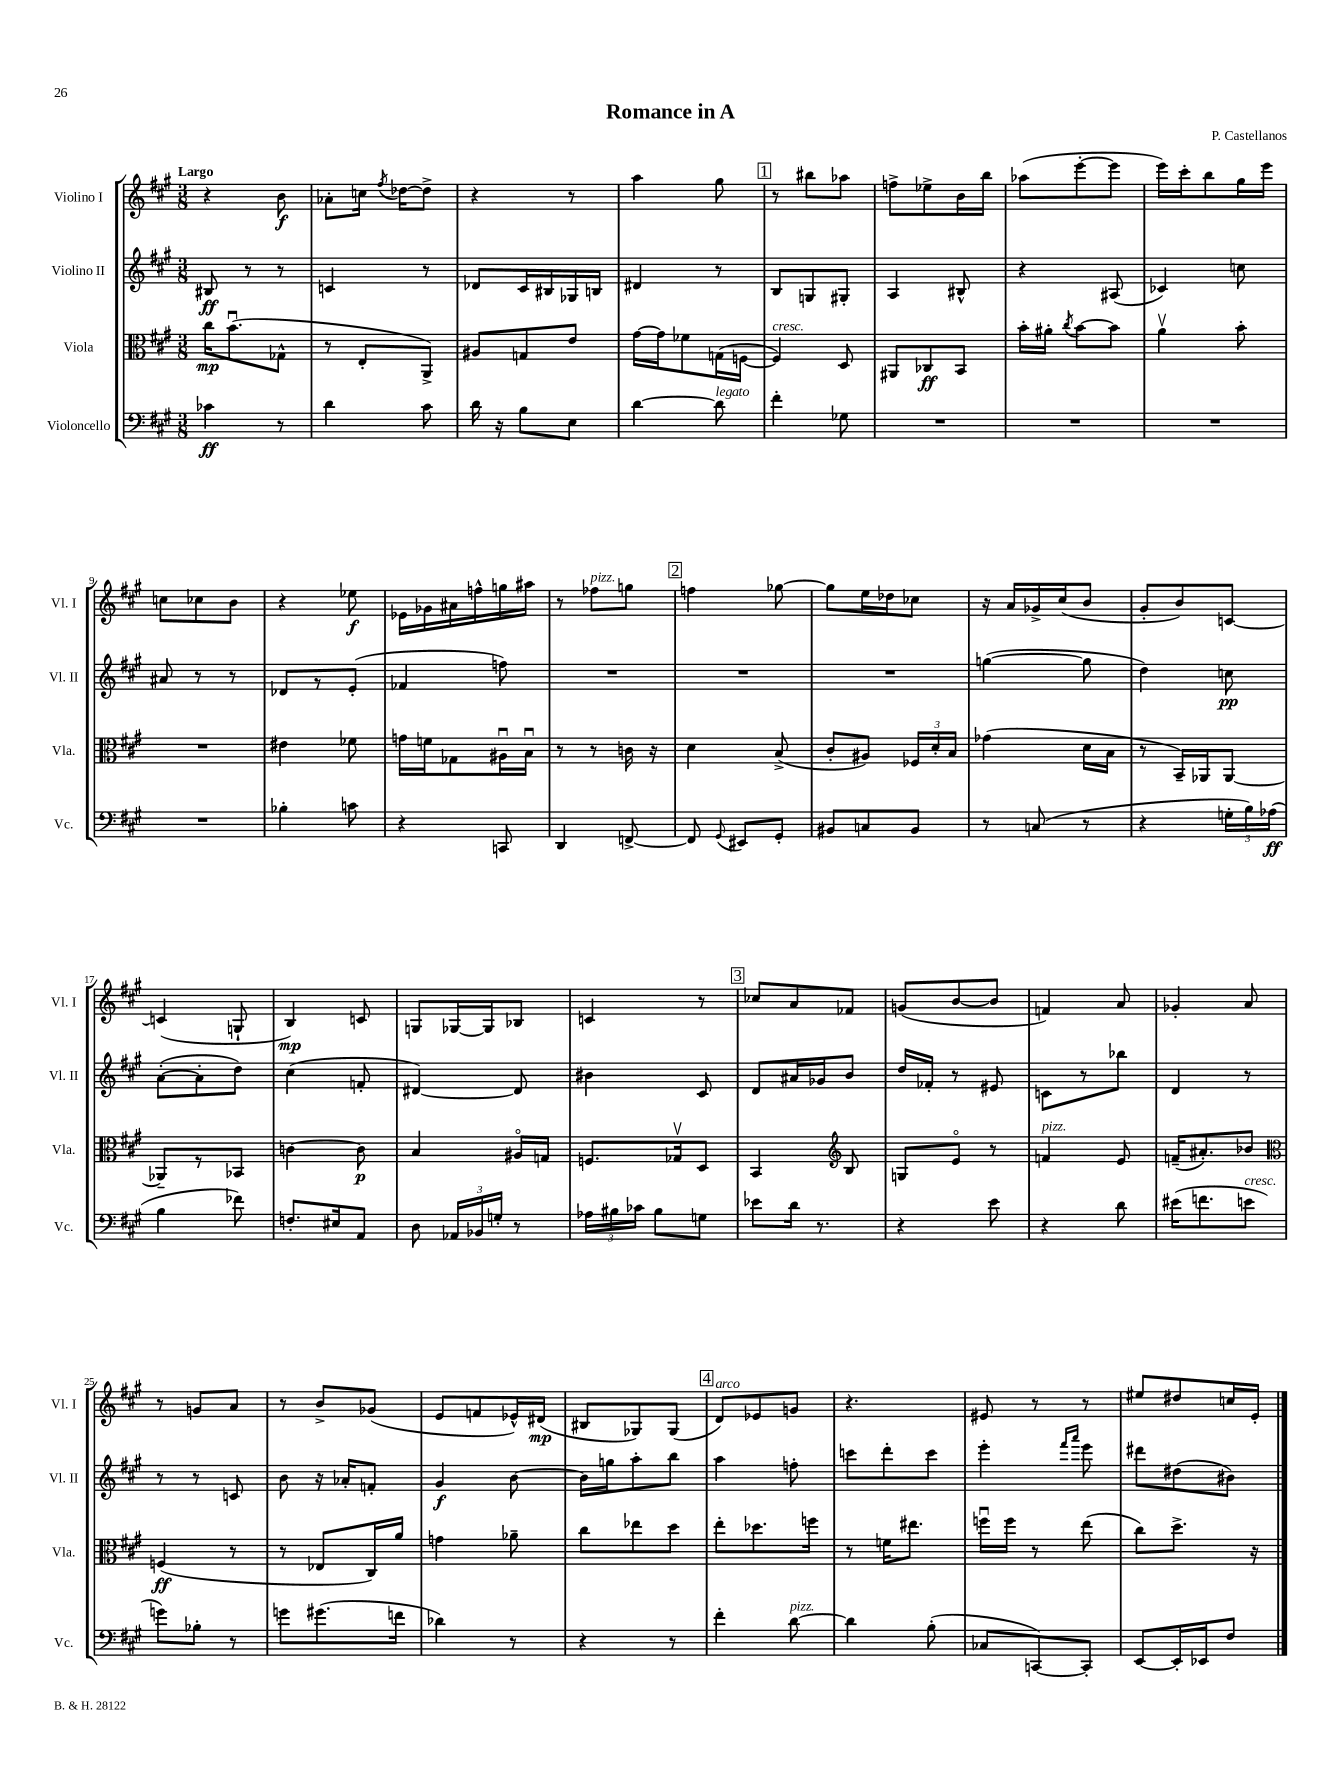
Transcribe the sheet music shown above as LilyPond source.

\header { title = "Romance in A" composer = "P. Castellanos" }
<<
\new StaffGroup <<
\new Staff = "s0" \with { instrumentName = "Violino I" shortInstrumentName = "Vl. I" } {
    \clef treble \key a \major \numericTimeSignature \time 3/8 \tempo "Largo"
    \autoBeamOff r4 b'8\f |
    aes'8[-. c''16] \acciaccatura { fis''8 } des''16[~ des''8]-> |
    r4 r8 |
    a''4 gis''8 |
    \mark \markup { \box "1" } r8 bis''8[ aes''8] |
    f''8[-> ees''8-> b'16 b''16] |
    aes''8[( e'''8~-. e'''8] |
    e'''16[) cis'''16-. b''8 gis''16 e'''16] |
    c''8[ ces''8 b'8] |
    r4 ees''8\f |
    ees'16[ ges'16 ais'16 f''16-^ g''16 ais''16] |
    r8 fes''8[^\markup { \italic "pizz." } g''8] |
    \mark \markup { \box "2" } f''4 ges''8~ |
    ges''8[ e''16 des''16 ces''8] |
    r16 a'16[ ges'16-> cis''16( b'8] |
    gis'8[-. b'8) c'8]~ |
    c'4( g8-! |
    b4\mp) c'8 |
    g8[ ges16~ ges16 bes8] |
    c'4 r8 |
    \mark \markup { \box "3" } ces''8[ a'8 fes'8] |
    g'8[( b'8~ b'8] |
    f'4) a'8 |
    ges'4-. a'8 |
    r8 g'8[ a'8] |
    r8 b'8[-> ges'8]( |
    e'8[ f'8 ees'16-^) dis'16]\mp( |
    bis8[ ges8) ges8]( |
    \mark \markup { \box "4" } d'8[^\markup { \italic "arco" }) ees'8 g'8] |
    r4. |
    eis'8 r8 r8 |
    eis''8[ dis''8 c''16 e'16]-. \bar "|." |
}
\new Staff = "s1" \with { instrumentName = "Violino II" shortInstrumentName = "Vl. II" } {
    \clef treble \key a \major \numericTimeSignature \time 3/8
    \autoBeamOff bis8\ff r8 r8 |
    c'4 r8 |
    des'8[ cis'16 bis16 ges16 b16] |
    dis'4 r8 |
    \mark \markup { \box "1" } b8[ g8 gis8]-. |
    a4 bis8-^ |
    r4 ais8( |
    ces'4) c''8 |
    ais'8 r8 r8 |
    des'8[ r8 e'8]-.( |
    fes'4 f''8) |
    R4. |
    \mark \markup { \box "2" } R4. |
    R4. |
    g''4~( g''8 |
    d''4) c''8\pp |
    a'8[~-.( a'8-. d''8]) |
    cis''4( f'8-. |
    dis'4~) dis'8 |
    bis'4 cis'8 |
    \mark \markup { \box "3" } d'8[ ais'16 ges'16 b'8] |
    d''16[ fes'16]-. r8 eis'8 |
    c'8[ r8 bes''8] |
    d'4 r8 |
    r8 r8 c'8 |
    b'8 r16 aes'16[-. f'8]-. |
    gis'4\f b'8~ |
    b'16[ g''16 a''8-. b''8] |
    \mark \markup { \box "4" } a''4 f''8-. |
    c'''8[ d'''8-. c'''8] |
    e'''4-. \grace { fis'''16[ a'''16] } e'''8 |
    dis'''8[ dis''8( bis'8]) \bar "|." |
}
\new Staff = "s2" \with { instrumentName = "Viola" shortInstrumentName = "Vla." } {
    \clef alto \key a \major \numericTimeSignature \time 3/8
    \autoBeamOff cis''16[\mp b'8.\downbow( ges8]-^ |
    r8 e8[-. a,8]->) |
    ais8[ g8 e'8] |
    gis'16[~ gis'16 fes'8 g16( f16]~ |
    \mark \markup { \box "1" } f4^\markup { \italic "cresc." }) d8 |
    ais,8[ ces8\ff b,8] |
    b'16[-. ais'16]-. \acciaccatura { cis''8 } b'8[~ b'8] |
    a'4\upbow b'8-. |
    R4. |
    eis'4 fes'8 |
    g'16[ f'16 ges8 ais16\downbow b16]\downbow |
    r8 r8 c'16 r16 |
    \mark \markup { \box "2" } d'4 b8->( |
    cis'8[-. ais8]) \tuplet 3/2 { fes16[ d'16-. b16] } |
    ges'4( d'16[ b16] |
    r8 b,16[--) aes,16 aes,8]~ |
    aes,8[-- r8 bes,8] |
    c'4~ c'8\p |
    b4 ais16[\flageolet g16] |
    f8.[ ges16\upbow d8] |
    \mark \markup { \box "3" } b,4 \clef treble b8 |
    g8[ e'8]\flageolet r8 |
    f'4^\markup { \italic "pizz." } e'8 |
    f'16[--( ais'8.-.) bes'8] |
    \clef alto f4\ff( r8 |
    r8 ees8[ cis16) a'16] |
    g'4 aes'8-- |
    cis''8[ ees''8 d''8] |
    \mark \markup { \box "4" } e''8[-. des''8. f''16] |
    r8 f'16[ eis''8.] |
    f''16[\downbow f''16] r8 e''8( |
    cis''8[) d''8.]-> r16 \bar "|." |
}
\new Staff = "s3" \with { instrumentName = "Violoncello" shortInstrumentName = "Vc." } {
    \clef bass \key a \major \numericTimeSignature \time 3/8
    \autoBeamOff ces'4\ff r8 |
    d'4 cis'8 |
    d'16 r16 b8[ e8] |
    d'4~ d'8^\markup { \italic "legato" } |
    \mark \markup { \box "1" } fis'4-. ges8 |
    R4. |
    R4. |
    R4. |
    R4. |
    bes4-. c'8 |
    r4 c,8 |
    d,4 f,8~-> |
    \mark \markup { \box "2" } f,8 \appoggiatura { gis,8 } eis,8[ gis,8]-. |
    bis,8[ c8 bis,8] |
    r8 c8( r8 |
    r4 \tuplet 3/2 { g16[-. b16) aes16]\ff( } |
    b4 fes'8) |
    f8.[-. eis16 a,8] |
    d8 \tuplet 3/2 { aes,16[ bes,16 g16]-. } r8 |
    \tuplet 3/2 { aes16[ bis16 ces'16] } bis8[ g8] |
    \mark \markup { \box "3" } ees'8[ d'16] r8. |
    r4 e'8 |
    r4 d'8 |
    eis'16[( f'8. e'8]^\markup { \italic "cresc." } |
    g'8[) bes8]-. r8 |
    g'8[ gis'8.( f'16] |
    des'4) r8 |
    r4 r8 |
    \mark \markup { \box "4" } fis'4-. d'8~^\markup { \italic "pizz." } |
    d'4 b8-.( |
    ces8[ c,8~) c,8]-. |
    e,8[~ e,16-. ees,16 fis8] \bar "|." |
}
>>
>>
